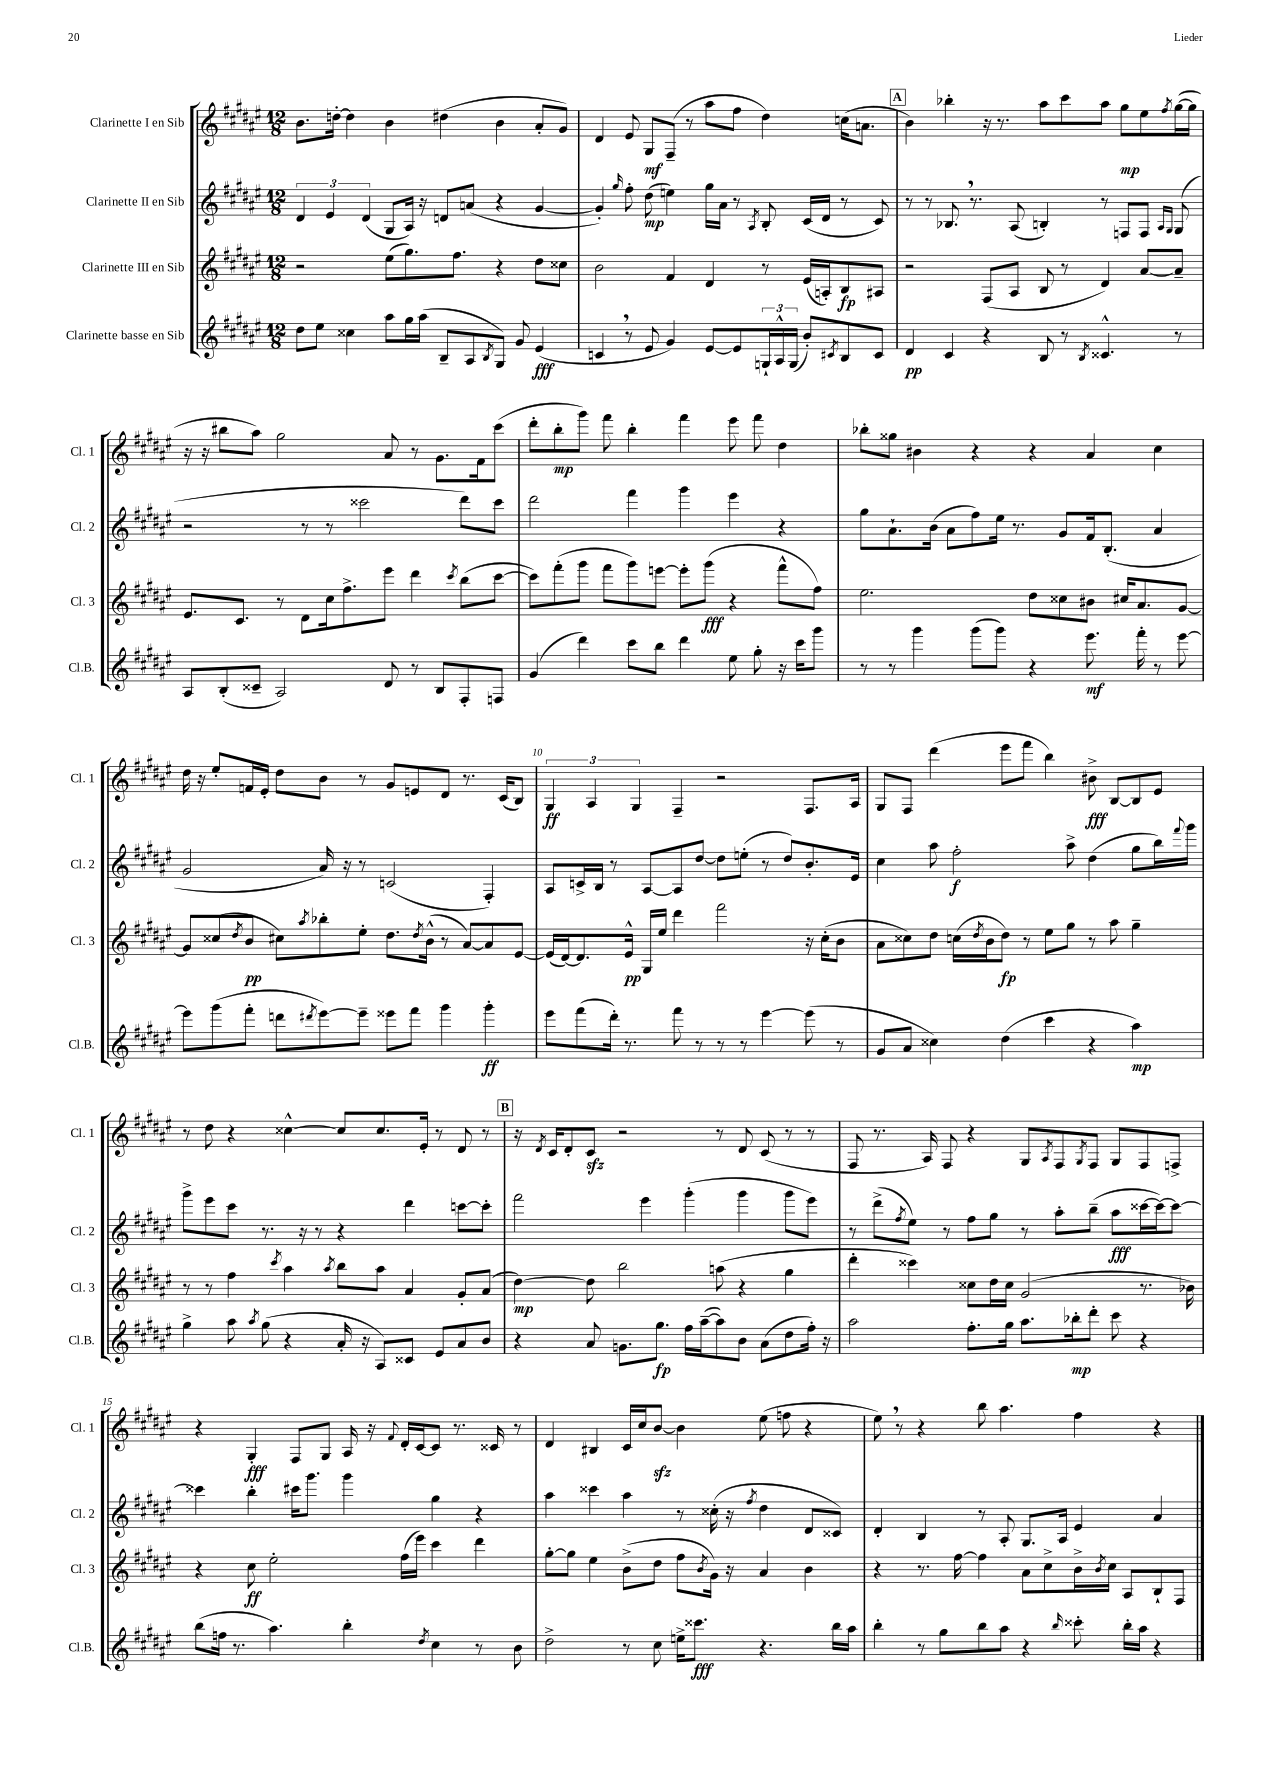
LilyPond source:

<<
\new StaffGroup <<
\new Staff = "s0" \with { instrumentName = "Clarinette I en Sib" shortInstrumentName = "Cl. 1" } {
    \clef treble \key fis \major \numericTimeSignature \time 12/8
    b'8. d''16~-. d''4 b'4 dis''4( b'4 ais'8-. gis'8) |
    dis'4 eis'8 gis8\mf fis8--( r8 ais''8 fis''8 dis''4) c''16( a'8. |
    \mark \markup { \box "A" } b'4) bes''4-. r16 r8. ais''8 cis'''8 ais''8 gis''8\mp eis''8 \acciaccatura { fis''8 } gis''16~( gis''16 |
    r16 r16 bis''8 ais''8) gis''2 ais'8 r8 gis'8. fis'16 cis'''8( |
    dis'''8-. b''8-.\mp gis'''8) fis'''8 b''4-. fis'''4 eis'''8 fis'''8 dis''4 |
    bes''8-. gisis''8 bis'4 r4 r4 ais'4 cis''4 |
    dis''16 r16 eis''8-. f'16 eis'16-. dis''8 b'8 r8 gis'8 e'8 dis'8 r8. cis'16( b8) |
    \tuplet 3/2 { gis4\ff ais4 gis4 } fis4-- r2 fis8. ais16 |
    gis8 fis8 dis'''4( eis'''8 fis'''8 b''4) bis'8->\fff b8~ b8 eis'8 |
    r8 dis''8 r4 cisis''4~-^ cisis''8 cisis''8. eis'16-. r8 dis'8 r8 |
    \mark \markup { \box "B" } r16 \acciaccatura { dis'8 } cis'16 dis'8-. cis'8\sfz r2 r8 dis'8 cis'8( r8 r8 |
    fis8 r8. ais16) fis8 r4 gis8 \acciaccatura { ais8 } fis8 \acciaccatura { gis8 } fis8 gis8 fis8 f8-> |
    r4 gis4-.\fff fis8 gis8 ais16 r16 \appoggiatura { fis'8 } dis'16-. cis'16~ cis'8 r8. cisis'16 r8 |
    dis'4 bis4 cis'16 cis''16 b'8~\sfz b'4 eis''8( f''8 r4 |
    eis''8) \breathe r8 r4 b''8 ais''4. fis''4 r4 \bar "|." |
}
\new Staff = "s1" \with { instrumentName = "Clarinette II en Sib" shortInstrumentName = "Cl. 2" } {
    \clef treble \key fis \major \numericTimeSignature \time 12/8
    \tuplet 3/2 { dis'4 eis'4 dis'4( } gis8 ais16) r16 d'8 a'8( r4 gis'4~ |
    gis'4-.) \grace { gis''16 } fis''8-. dis''8\mp( e''4) gis''16 ais'16 r8 \acciaccatura { ais8 } b8-. cis'16( dis'16 r8 cis'8) |
    \mark \markup { \box "A" } r8 r8 bes8. \breathe r8. ais8( b4-.) r8 f8 f8 \grace { ais16 gis16 } gis8( |
    r2 r8 r8 cisis'''2 dis'''8) cisis'''8 |
    dis'''2 fis'''4 gis'''4 eis'''4 r4 |
    gis''8 ais'8.-! b'16( ais'8 fis''8) eis''16 r8. gis'8 fis'16 b8.-.( ais'4 |
    gis'2 ais'16) r16 r8 c'2( fis4-.) |
    ais8 c'16-> b16 r8 ais8~ ais8 dis''8~ dis''8 e''8-.( r8 dis''8) b'8.-. eis'16 |
    cis''4 ais''8 fis''2-.\f ais''8-> dis''4( gis''8 b''16) \appoggiatura { fis'''8 } gis'''16 |
    gis'''8-> eis'''8 cis'''8 r8. r16 r8 r4 dis'''4 c'''8~ c'''8-. |
    \mark \markup { \box "B" } fis'''2 eis'''4 gis'''4-.( gis'''4 gis'''8 eis'''8) |
    r8 dis'''8->( \acciaccatura { fis''8 } eis''8) r8 fis''8 gis''8 r8 ais''8-. b''8--( ais''8\fff cisis'''16~ cisis'''16~) cisis'''8~ |
    cisis'''4 b''4-. cis'''16 gis'''8. gis'''4 gis''4 r4 |
    ais''4 cisis'''4 ais''4 r8 cisis''16-.( r16 \acciaccatura { fis''8 } dis''4 dis'8 cisis'8) |
    dis'4-. b4 r8 ais8-. gis8. ais16 eis'4 ais'4 \bar "|." |
}
\new Staff = "s2" \with { instrumentName = "Clarinette III en Sib" shortInstrumentName = "Cl. 3" } {
    \clef treble \key fis \major \numericTimeSignature \time 12/8
    r2 eis''8( gis''8.) fis''8. r4 dis''8 cisis''8 |
    b'2 fis'4 dis'4 r8 eis'16( a16-.) b8\fp ais8 |
    \mark \markup { \box "A" } r2 fis8( ais8 b8 r8 dis'4) ais'8~ ais'8-- |
    eis'8. cis'8. r8 dis'8 cis''16 fis''8.-> eis'''8 dis'''4 \acciaccatura { cis'''8 } b''8( cis'''8~ |
    cis'''8) fis'''8-.( gis'''8 fis'''8 gis'''8) e'''8~ e'''8-. gis'''8\fff( r4 fis'''8-^ fis''8) |
    eis''2. dis''8 cisis''8 bis'8 cis''16 ais'8. gis'8~ |
    gis'8 cisis''8( \acciaccatura { dis''8 } b'8\pp cis''8) \acciaccatura { ais''8 } bes''8-. eis''8-. dis''8. \acciaccatura { dis''8 } b'16-^( r8 ais'8~) ais'8 eis'8~ |
    eis'16( dis'16~) dis'8. eis'16-^\pp gis16 eis''16 dis'''4 fis'''2 r16 cis''16-.( b'8 |
    ais'8 cisis''8) dis''8 c''16( \acciaccatura { dis''8 } b'16 dis''8\fp) r8 eis''8 gis''8 r8 ais''8 gis''4-- |
    r8 r8 fis''4 \acciaccatura { cis'''8 } ais''4 \acciaccatura { ais''8 } b''8 ais''8 ais'4 gis'8-. ais'8( |
    \mark \markup { \box "B" } dis''4~\mp) dis''8 b''2 a''8( r4 gis''4 |
    dis'''4-. cisis'''4) cisis''8 dis''16 cisis''16 gis'2( r8. bes'16) |
    r4 cis''8\ff eis''2-. fis''16( eis'''16) cis'''4 dis'''4 |
    gis''8~-. gis''8 eis''4 b'8->( dis''8 fis''8 \acciaccatura { b'8 } gis'16) r16 ais'4 b'4 |
    r4 r8. fis''16~ fis''4 ais'8 cis''8-> b'16-> \acciaccatura { b'8 } cis''16 ais8 b8-! fis8 \bar "|." |
}
\new Staff = "s3" \with { instrumentName = "Clarinette basse en Sib" shortInstrumentName = "Cl.B." } {
    \clef treble \key fis \major \numericTimeSignature \time 12/8
    dis''8 eis''8 cisis''4 ais''8 gis''16 ais''16( b8-- ais8 \acciaccatura { b8 } gis8) gis'8 eis'4\fff( |
    c'4 \breathe r8 eis'8 gis'4) eis'8~ eis'8 \tuplet 3/2 { g16-! ais16-^ g16( } b'8-.) \acciaccatura { cis'8 } b8 cis'8 |
    \mark \markup { \box "A" } dis'4\pp cis'4 r4 b8 r8 \acciaccatura { b8 } cisis'4.-^ r8 |
    ais8 b8-.( cisis'8-- ais2) dis'8 r8 b8 fis8-. f8 |
    gis'4( dis'''4) cis'''8 b''8 dis'''4 eis''8 gis''8-. r16 cis'''16 gis'''8 |
    r8 r8 gis'''4 gis'''8( gis'''8) r4 eis'''8.\mf fis'''16-. r8 eis'''8~ |
    eis'''8 gis'''8( fis'''8-. d'''8 \acciaccatura { dis'''8 } eis'''8~) eis'''8-- eisis'''8 fis'''8 gis'''4 gis'''4-.\ff |
    eis'''8 fis'''8( dis'''16-.) r8. fis'''8 r8 r8 r8 eis'''4~ eis'''8( r8 |
    gis'8 ais'8 cisis''4) dis''4( cis'''4 r4 ais''4\mp) |
    gis''4-> ais''8 \acciaccatura { ais''8 } gis''8( r4 ais'16-. r16 ais8) cisis'8 eis'8 ais'8 b'8 |
    \mark \markup { \box "B" } r4 ais'8 g'8. gis''8.\fp fis''16 ais''16~--( ais''8) b'8 ais'8( dis''8 fis''16-.) r16 |
    ais''2 fis''8.-. gis''16 ais''8. bes''16-.\mp dis'''8-. cis'''8 r4 |
    b''8( f''16 r8. ais''4.) b''4-. \acciaccatura { dis''8 } cis''4 r8 b'8 |
    dis''2-> r8 cis''8 e''16-> cisis'''8.\fff r4. b''16 ais''16 |
    b''4-. r8 gis''8 b''8 ais''8 r4 \grace { b''16 } cisis'''8-. b''16-. ais''16 r4 \bar "|." |
}
>>
>>
\layout { \context { \Score currentBarNumber = #3 \override BarNumber.break-visibility = ##(#f #t #t) barNumberVisibility = #(every-nth-bar-number-visible 5) } }
